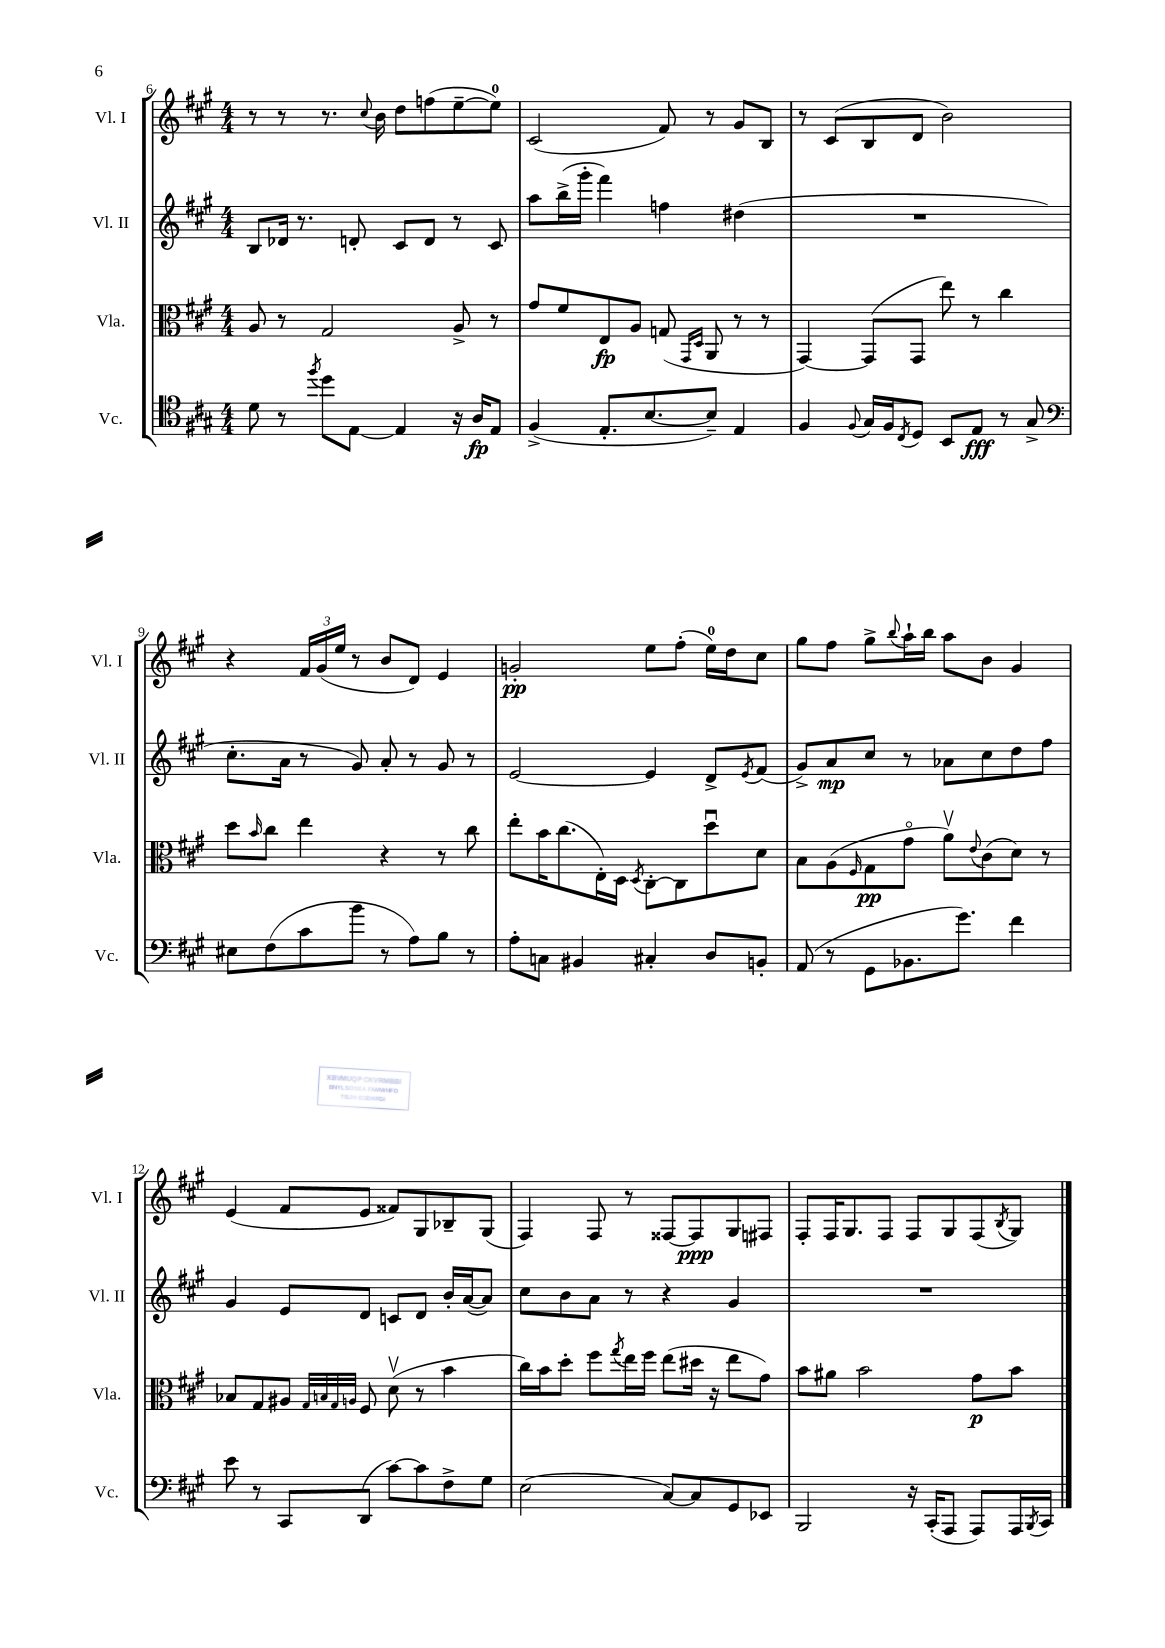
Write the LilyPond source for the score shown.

<<
\new StaffGroup <<
\new Staff = "s0" \with { instrumentName = "Vl. I" shortInstrumentName = "Vl. I" } {
    \clef treble \key a \major \numericTimeSignature \time 4/4
    r8 r8 r8. \appoggiatura { cis''8 } b'16 d''8 f''8( e''8~-- e''8-0) |
    cis'2( fis'8) r8 gis'8 b8 |
    r8 cis'8( b8 d'8 b'2) |
    r4 \tuplet 3/2 { fis'16 gis'16( e''16 } r8 b'8 d'8) e'4 |
    g'2-.\pp e''8 fis''8-.( e''16-0) d''16 cis''8 |
    gis''8 fis''8 gis''8-> \appoggiatura { b''8 } a''16-! b''16 a''8 b'8 gis'4 |
    e'4( fis'8 e'8 fisis'8) gis8 bes8-- gis8( |
    fis4) fis8 r8 fisis8~ fisis8\ppp gis8 fis8 |
    fis8-. fis16 gis8. fis8 fis8 gis8 fis8( \acciaccatura { b8 } gis8) \bar "|." |
}
\new Staff = "s1" \with { instrumentName = "Vl. II" shortInstrumentName = "Vl. II" } {
    \clef treble \key a \major \numericTimeSignature \time 4/4
    b8 des'16 r8. d'8-. cis'8 d'8 r8 cis'8 |
    a''8 b''16->( gis'''16-. fis'''4) f''4 dis''4( |
    R1 |
    cis''8.-. a'16 r8 gis'8) a'8-. r8 gis'8 r8 |
    e'2~ e'4 d'8-> \acciaccatura { e'8 } fis'8( |
    gis'8->) a'8\mp cis''8 r8 aes'8 cis''8 d''8 fis''8 |
    gis'4 e'8 d'8 c'8 d'8 b'16-. a'16~( a'8) |
    cis''8 b'8 a'8 r8 r4 gis'4 |
    R1 \bar "|." |
}
\new Staff = "s2" \with { instrumentName = "Vla." shortInstrumentName = "Vla." } {
    \clef alto \key a \major \numericTimeSignature \time 4/4
    a8 r8 gis2 a8-> r8 |
    gis'8 fis'8 e8\fp a8 g8( \grace { gis,16 d16 } a,8 r8 r8 |
    gis,4~) gis,8( gis,8 e''8) r8 cis''4 |
    d''8 \grace { b'16 } cis''8 e''4 r4 r8 cis''8 |
    e''8-. b'16 cis''8.( e16-.) d16 \acciaccatura { d8 } cis8~-. cis8 d''8\downbow d'8 |
    b8 a8( \grace { fis16 } gis8\pp gis'8\flageolet a'8\upbow) \appoggiatura { e'8 } cis'8( d'8) r8 |
    bes8 gis8 ais8 \grace { gis32 b32 gis32 a32 } fis8 d'8\upbow( r8 b'4 |
    cis''16) b'16 d''8-. fis''8 \acciaccatura { gis''8 } e''16 fis''16 e''8( dis''16 r16 e''8 gis'8) |
    b'8 ais'8 b'2 gis'8\p b'8 \bar "|." |
}
\new Staff = "s3" \with { instrumentName = "Vc." shortInstrumentName = "Vc." } {
    \clef tenor \key a \major \numericTimeSignature \time 4/4
    d'8 r8 \acciaccatura { fis''8 } d''8 e8~ e4 r16 a16\fp e8 |
    fis4->( e8.-. b8.~ b8--) e4 |
    fis4 \appoggiatura { fis8 } gis16 fis16 \acciaccatura { cis8 } d8 b,8 e8\fff r8 gis8-> |
    \clef bass eis8 fis8( cis'8 b'8 r8 a8) b8 r8 |
    a8-. c8 bis,4 cis4-. d8 b,8-. |
    a,8( r8 gis,8 bes,8. gis'8.) fis'4 |
    e'8 r8 cis,8 d,8( cis'8~) cis'8 fis8-> gis8 |
    e2( cis8~) cis8 gis,8 ees,8 |
    b,,2 r16 cis,16-.( a,,8 a,,8) a,,16 \acciaccatura { b,,8 } cis,16 \bar "|." |
}
>>
>>
\layout { \context { \Score currentBarNumber = #6 } }
